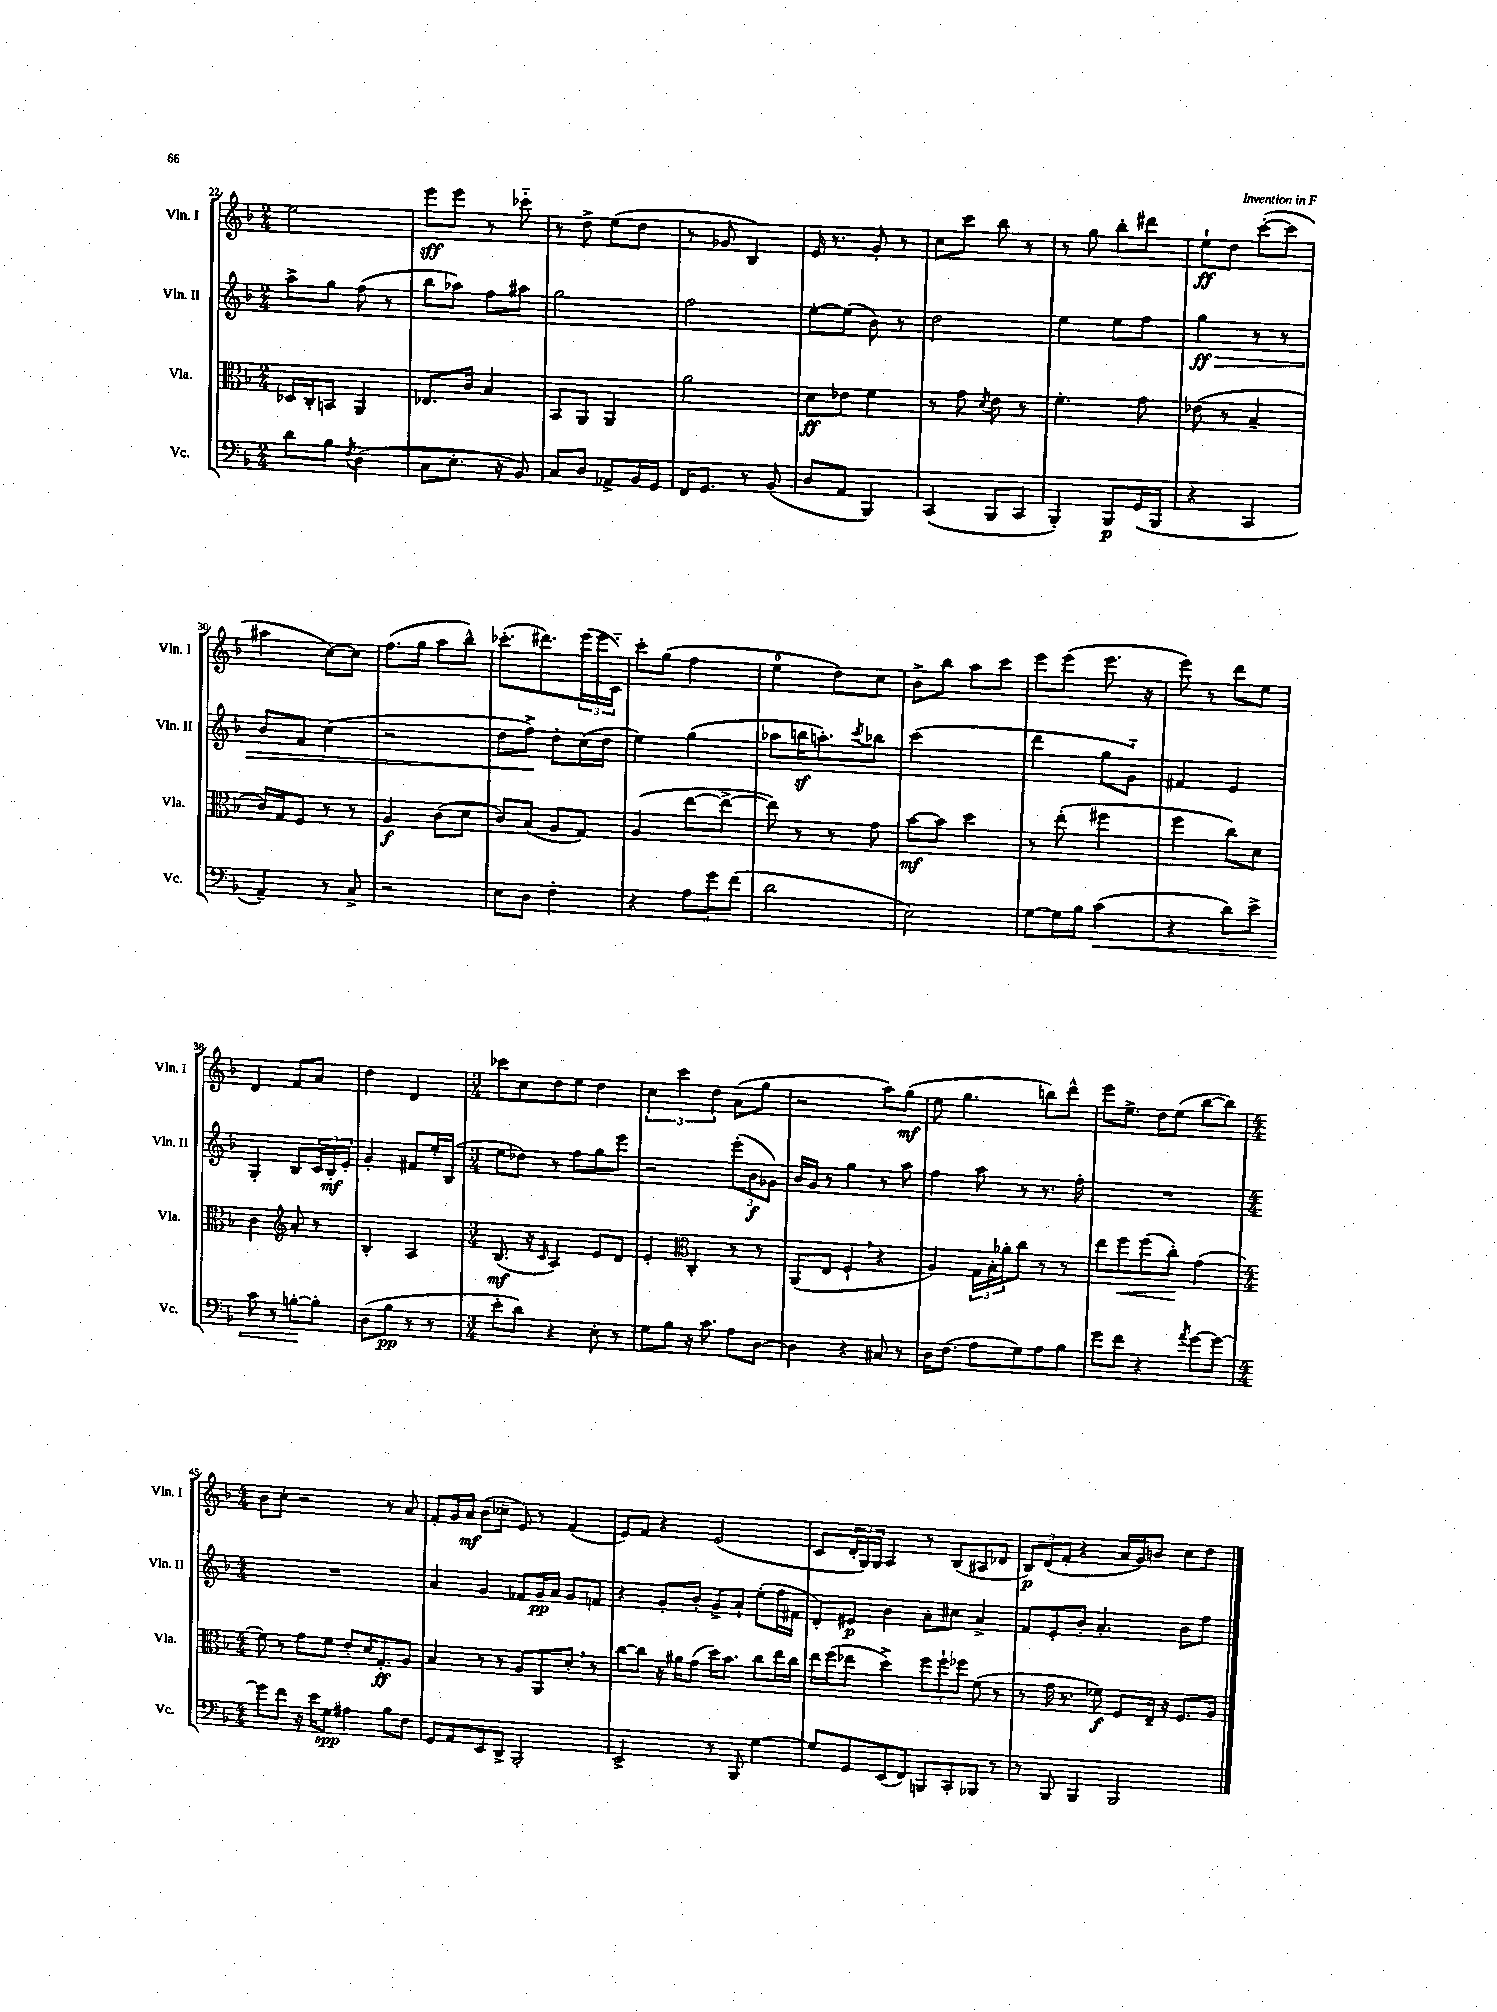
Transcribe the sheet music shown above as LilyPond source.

<<
\new StaffGroup <<
\new Staff = "s0" \with { instrumentName = "Vln. I" shortInstrumentName = "Vln. I" } {
    \clef treble \key f \major \numericTimeSignature \time 2/4
    e''2 |
    e'''8\sff e'''8 r8 ces'''8-_ |
    r8 d''8-> e''8( d''8 |
    r8 ges'8 bes4) |
    e'16 r8. g'8-. r8 |
    c''8 c'''8 bes''8 r8 |
    r8 g''8 bes''8-. dis'''8 |
    e''8-!\ff d''8 c'''8~-.( c'''8 |
    ais''4 c''8~) c''8 |
    f''8.( g''16 a''8 bes''8-^) |
    ces'''8.-.( dis'''8.) \tuplet 3/2 { e'''16( e'''16 c'16-_) } |
    c'''8-. g''8( f''4 |
    e''4-0 d''8) c''8 |
    bes'8-> bes''8 a''8 c'''8 |
    e'''8 e'''8( e'''8. r16 |
    e'''8) r8 d'''8 e''8 |
    d'4 f'8 a'8 |
    d''4 d'4 |
    \numericTimeSignature \time 3/4 ces'''8 c''8 d''8 e''8 d''4 |
    \tuplet 3/2 { c''4 c'''4 d''4 } a'8( g''8 |
    r2 a''8) g''8\mf( |
    e''8 g''4. b''8) d'''8-^ |
    e'''8 e''8.-> d''16 e''8( bes''8~ bes''8) |
    \numericTimeSignature \time 4/4 bes'8 c''8-. r2 r8 a'8 |
    f'8-. g'16 a'16\mf bes'8( ces''8-- e'8) r8 f'4( |
    e'8) f'8 r4 e'2( |
    c'8 \tuplet 3/2 { d'16-. g16) g16 } a4 r8 bes8( ais8 des'8 |
    \tuplet 3/2 { bes8\p) d'8( f'8-. } r4 a'16 g'16) b'8 c''8 d''8 \bar "|." |
}
\new Staff = "s1" \with { instrumentName = "Vln. II" shortInstrumentName = "Vln. II" } {
    \clef treble \key f \major \numericTimeSignature \time 2/4
    a''8-> g''8 f''8( r8 |
    bes''8 aes''8) f''8 ais''8 |
    g''2 |
    f''2 |
    e''8~-. e''8( bes'8) r8 |
    d''2 |
    e''4 e''8 f''8 |
    g''4\ff\> r8 r8 |
    bes'8 f'8 c''4( |
    r2 |
    d''8 f''8->\!) d''8-. c''16( d''16 |
    e''4) g''4( |
    aes''8 b''16\sf a''8.-.) \acciaccatura { c'''8 } bes''8 |
    c'''2( |
    d'''4 g''8 g'8-_) |
    fis'4 e'4 |
    g4-. bes8 \tuplet 3/2 { c'16 bes16-.\mf e'16-. } |
    g'4-. fis'8 e''16-. bes16( |
    \numericTimeSignature \time 3/4 e''8 des''8) r8 f''8 g''8 e'''8 |
    r2 \tuplet 3/2 { e'''8-.( bes'8\f ges'8) } |
    bes'16 g'16 r8 g''4 r8 a''8 |
    f''4 a''8 r8 r8. f''16-. |
    R2. |
    \numericTimeSignature \time 4/4 R1 |
    a'4 g'4 fes'8 g'16\pp a'16 g'8 f'8 |
    r4 g'8-. bes'8-. g'8-> a'8-! e''8-.( f''16 fis'16 |
    d'8-.) eis'8\p bes'4 a'8-. cis''8 a'4-> |
    f'8 e'8-. bes'8-. a'4.-. bes'8 f''8 \bar "|." |
}
\new Staff = "s2" \with { instrumentName = "Vla." shortInstrumentName = "Vla." } {
    \clef alto \key f \major \numericTimeSignature \time 2/4
    des16 c16-. b,8 a,4 |
    ees8. c'16 bes4 |
    bes,8 a,8 a,4 |
    a'2 |
    d'8\ff ees'8 f'4 |
    r8 g'8 \acciaccatura { d'8 } e'8 r8 |
    f'4.-. g'8 |
    ees'8( r8 bes4-- |
    c'16) g16 f8 r8 r8 |
    a4\f c'8( d'8 |
    c'8) bes8( a8 g8) |
    a4( e''8~ e''8~-> |
    e''8) r8 r8 g'8 |
    bes'8~\mf bes'8 d''4 |
    r8 e''8-.( fis''4 |
    f''4 c''8) d'8 |
    c'4 \clef treble a'8-. r8 |
    bes4-. a4 |
    \numericTimeSignature \time 3/4 bes8.\mf( r16 \grace { c'16 } a4) e'8 d'8 |
    e'4-. \clef alto c4-. r8 r8 |
    a,8( e8 f4-! \breathe r4 |
    a4) \tuplet 3/2 { g16 bes16-. aes'16-. } c''8 r8 r8 |
    e''8 f''8\< f''8( c''8-.\!) g'4( |
    \numericTimeSignature \time 4/4 f'8) r8 g'8 f'8 e'8-. d'16 g8.-.\ff a8 |
    bes4 r8 r8 a8 a,8 d'8-. \breathe r8 |
    c''8~ c''8 r16 ais'16 g'8( d''16) bes'8. c''8 e''16 c''16 |
    e''16 f''16( ees''8 d''4->) \tuplet 3/2 { f''8 f''8-! fes''8 } f'8( r8 |
    r8 g'16 r8. fes'8\f) f8 e16-- r16 f8. a16 \bar "|." |
}
\new Staff = "s3" \with { instrumentName = "Vc." shortInstrumentName = "Vc." } {
    \clef bass \key f \major \numericTimeSignature \time 2/4
    d'8 bes8 \acciaccatura { f8 } d4( |
    c8 e8.-. r16 bes,8) |
    c8 d8 aes,8-> bes,16 g,16 |
    f,16 g,8. r8 bes,8( |
    d8 a,8 bes,,4) |
    c,4( bes,,8 c,8 |
    bes,,4-.) bes,,8\p g,16( bes,,16 |
    r4 c,4 |
    a,4--) r8 c8-> |
    r2 |
    e8 d8 f4-. |
    r4 \tuplet 3/2 { a8 g'8 f'8( } |
    d'2 |
    e2) |
    g8~ g16 bes16 c'4\<( |
    r4 d'8) e'8-> |
    c'8 r8 b8~-.\! b8-. |
    d8( bes8\pp r8 r8 |
    \numericTimeSignature \time 3/4 e'8-. d'8) r4 e8-. r8 |
    g8 bes8 r16 c'8. a8 d8~ |
    d4 r4 cis8 r8 |
    d16 f8.( a8 g8) a8 bes8 |
    g'8 f'8 r4 \acciaccatura { a'8 } g'8~ g'8~ |
    \numericTimeSignature \time 4/4 g'8 f'8 r16 e'16 g8\spp ais4 bes8 f8 |
    g,8 a,8 e,8 d,8-> bes,,2-. |
    e,2-> r8 bes,,8 g4~ |
    g8 g,8 e,8( f,8) b,,8 c,8-. bes,,8 r8 |
    r8 bes,,8 bes,,4 bes,,2 \bar "|." |
}
>>
>>
\layout { \context { \Score currentBarNumber = #22 } }
